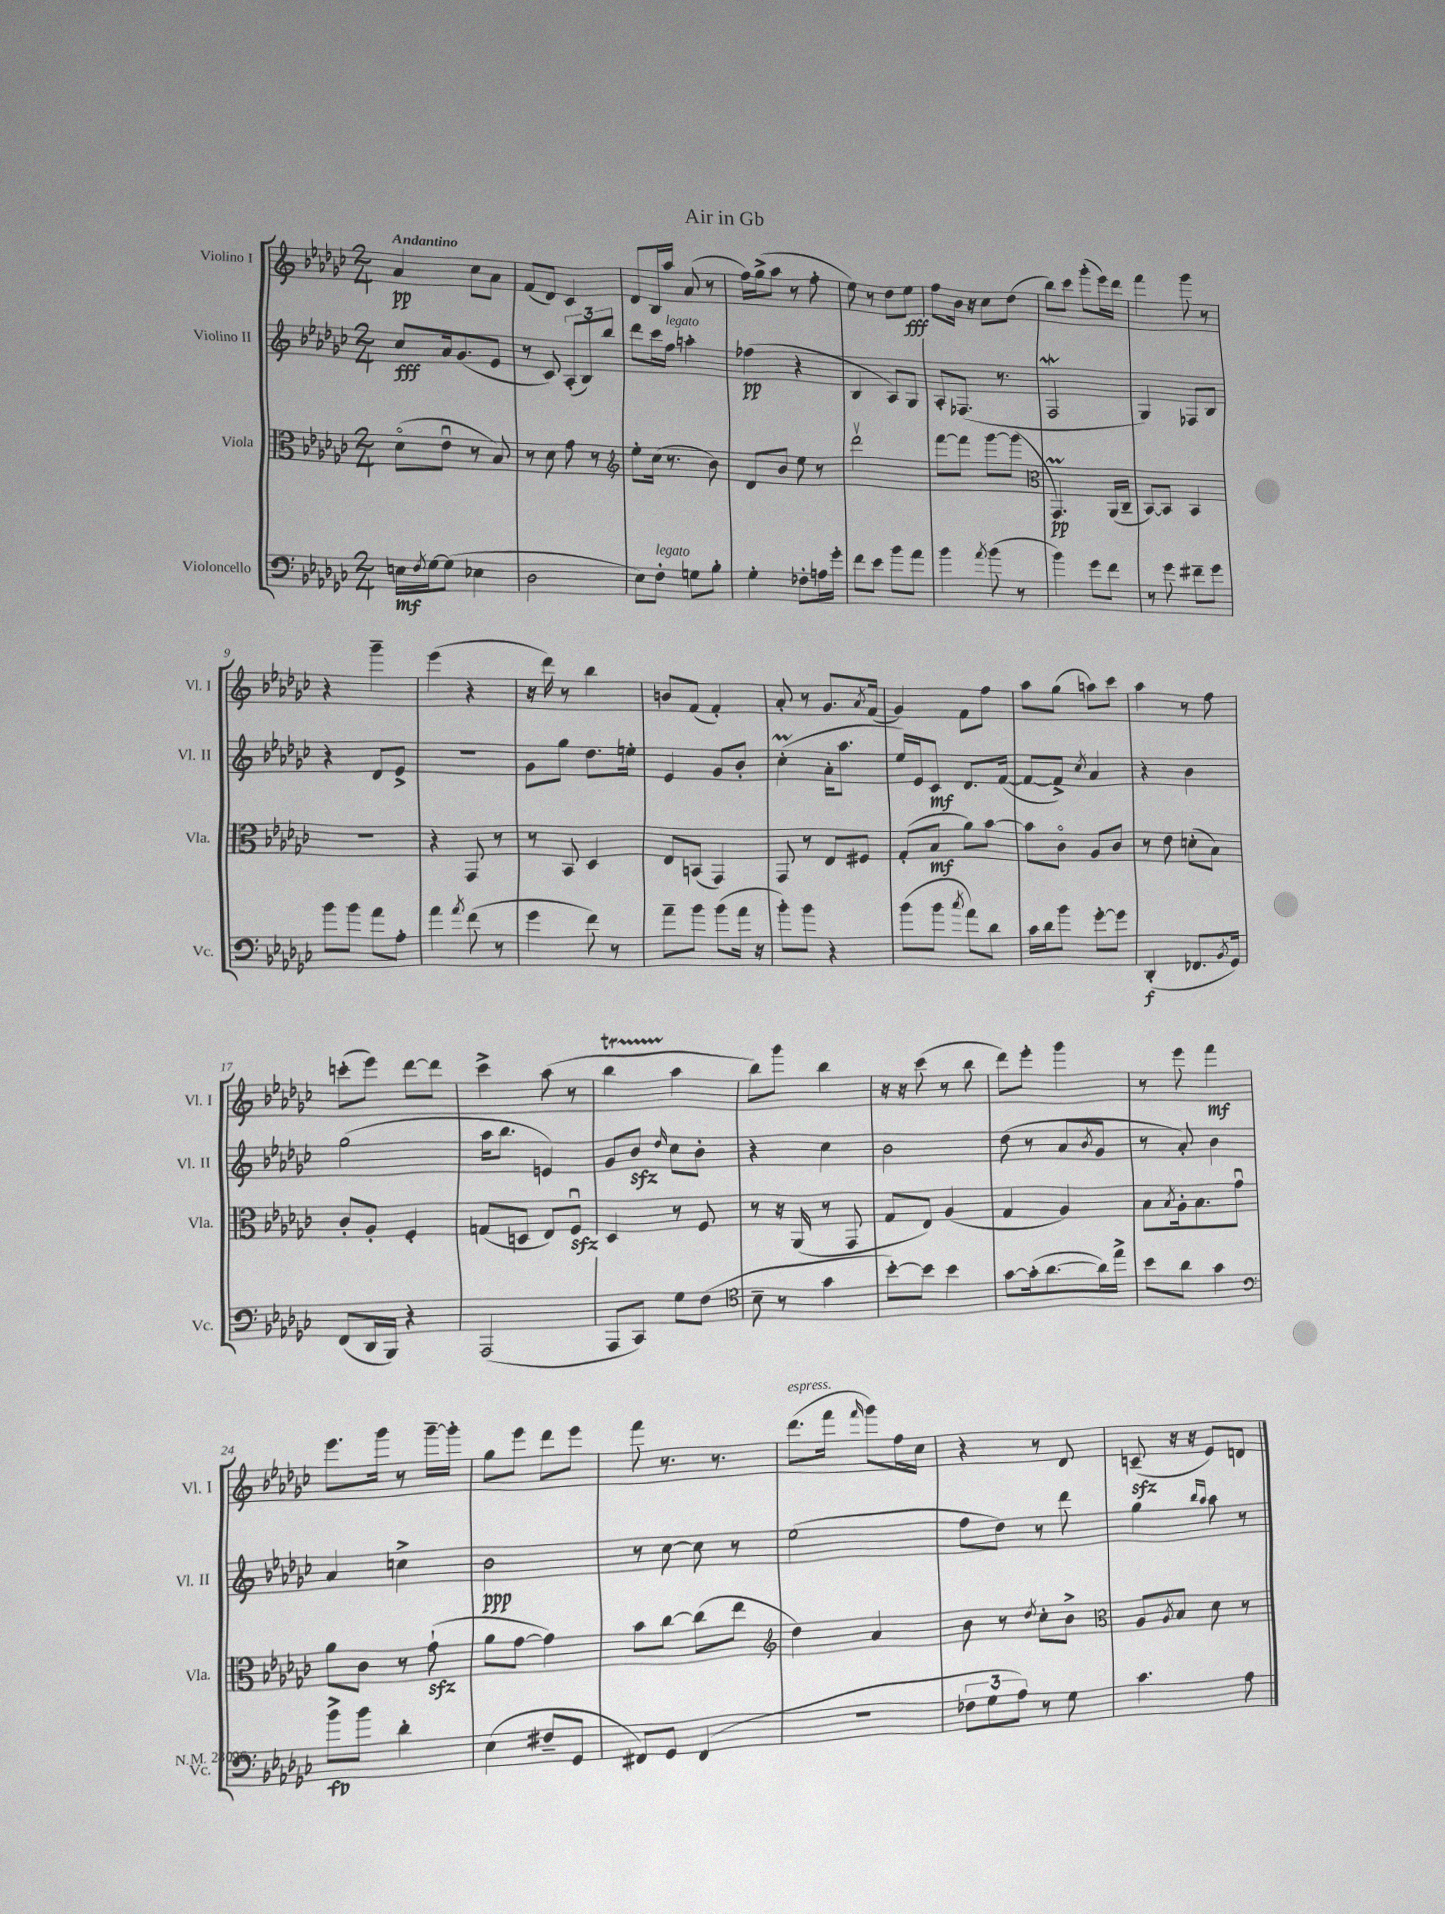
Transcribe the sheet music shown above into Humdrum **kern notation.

**kern	**dynam	**kern	**dynam	**kern	**dynam	**kern	**dynam
*part4	*part4	*part3	*part3	*part2	*part2	*part1	*part1
*staff4	*staff4	*staff3	*staff3	*staff2	*staff2	*staff1	*staff1
*I"Violoncello	*	*I"Viola	*	*I"Violino II	*	*I"Violino I	*
*I'Vc.	*	*I'Vla.	*	*I'Vl. II	*	*I'Vl. I	*
*clefF4	*	*clefC3	*	*clefG2	*	*clefG2	*
*k[b-e-a-d-g-c-]	*	*k[b-e-a-d-g-c-]	*	*k[b-e-a-d-g-c-]	*	*k[b-e-a-d-g-c-]	*
*M2/4	*	*M2/4	*	*M2/4	*	*M2/4	*
=1	=1	=1	=1	=1	=1	=1	=1
!	!	!	!	!	!	!LO:TX:a:B:t=Andantino	!
16En\LL	mf	(8d-\L	.	8cc-/L	fff	4a-/	pp
8qF/	.	.	.	.	.	.	.
[16G-\J	.	.	.	.	.	.	.
(8G-\J]	.	8e-u\J	.	16a-/k	.	.	.
.	.	.	.	(8.g-/	.	.	.
4E-X\	.	8r	.	.	.	8cc-\L	.
.	.	8B-/)	.	8e-/J	.	8a-\J	.
=2	=2	=2	=2	=2	=2	=2	=2
2D-\	.	8r	.	8r	.	(8f/L	.
.	.	8d-\	.	8c-/)	.	8d-/J)	.
.	.	8g-\	.	(12A-'/L	.	4c-/	.
.	.	.	.	12B-/)	.	.	.
.	.	8r	.	.	.	.	.
.	.	.	.	12bb-/J	.	.	.
=3	=3	=3	=3	=3	=3	=3	=3
*	*	*clefG2	*	*	*	*	*
8E-\L)	.	8ee-'\L	.	8ddd-\L	.	8d-/L	.
!LO:TX:a:i:t=legato	!	!	!	!	!	!	!
8F'\J	.	(16cc-\Jk	.	16ccc-\L	.	16B-/L	.
!	!	!	!	!LO:TX:a:i:t=legato	!	!	!
.	.	8.r	.	16ff\JJ	.	16aa-/JJ	.
8Gn\L	.	.	.	4aan'\	.	(8a-/	.
8B-'\J	.	8b-\)	.	.	.	8r	.
=4	=4	=4	=4	=4	=4	=4	=4
4G-'\	.	8d-/L	.	(4ff-X\	pp	16ff\LL)	.
.	.	.	.	.	.	(16gg-^\J	.
.	.	8b-/J	.	.	.	8aa-\J	.
8F-X'\L	.	8ee-\	.	4r	.	8r	.
16An\L	.	8r	.	.	.	8ff'\	.
16g-'\JJ	.	.	.	.	.	.	.
=5	=5	=5	=5	=5	=5	=5	=5
8f\L	.	2ddd-v\	.	4B-/	.	8ee-\)	.
8e-\J	.	.	.	.	.	8r	.
8b-\L	.	.	.	8A-/L)	.	8dd-\L	.
8a-\J	.	.	.	8G-/J	.	8ee-\J	fff
=6	=6	=6	=6	=6	=6	=6	=6
4b-\	.	[8fff\L	.	8A-'/L	.	8ff\L	.
.	.	8fff\J]	.	(8.F-X/J	.	16b-\Jk	.
.	.	.	.	.	.	16r	.
8qa-/	.	.	.	.	.	.	.
(8b-\	.	[8ggg-\L	.	.	.	8cc-\L	.
.	.	.	.	8.r	.	.	.
8r	.	(8ggg-\J]	.	.	.	(8dd-\J	.
=7	=7	=7	=7	=7	=7	=7	=7
*	*	*clefC3	*	*	*	*	*
4b-\)	.	4.GG-M/)	pp	2FW/	.	8bb-\L)	.
.	.	.	.	.	.	8ccc-\J	.
8g-\L	.	.	.	.	.	(8ggg-'\L	.
8f\J	.	(16AA-/LL	.	.	.	16eee-\L)	.
.	.	16C-~/JJ	.	.	.	16ddd-\JJ	.
=8	=8	=8	=8	=8	=8	=8	=8
8r	.	[8BB-/L)	.	4G-/)	.	4fff\	.
8g-\	.	8BB-/J]	.	.	.	.	.
8f#X~\L	.	4BB-/	.	8F-X/L	.	8ggg-\	.
8g-\J	.	.	.	8B-/J	.	8r	.
!!LO:LB:g=z
=9	=9	=9	=9	=9	=9	=9	=9
8b-\L	.	2r	.	4r	.	4r	.
8b-\J	.	.	.	.	.	.	.
8a-\L	.	.	.	8d-/L	.	4ggg-~\	.
8A-'\J	.	.	.	8e-^/J	.	.	.
=10	=10	=10	=10	=10	=10	=10	=10
4a-\	.	4r	.	2r	.	(4eee-\	.
8qa-/	.	.	.	.	.	.	.
(8f\	.	8GG-/	.	.	.	4r	.
8r	.	8r	.	.	.	.	.
=11	=11	=11	=11	=11	=11	=11	=11
4g-\	.	8r	.	8g-\L	.	16r	.
.	.	.	.	.	.	16ddd-\)	.
.	.	8BB-/	.	8gg-\J	.	8r	.
8f\)	.	4D-/	.	8.dd-\L	.	4bb-\	.
8r	.	.	.	.	.	.	.
.	.	.	.	16een'\Jk	.	.	.
=12	=12	=12	=12	=12	=12	=12	=12
8a-~\L	.	8E-/L	.	4e-/	.	8bn/L	.
8b-\J	.	(8BBn/J	.	.	.	(8f/J	.
(8b-\L	.	4GG-/)	.	8g-/L	.	4f'/)	.
16a-\Jk	.	.	.	8b-'/J	.	.	.
16r	.	.	.	.	.	.	.
=13	=13	=13	=13	=13	=13	=13	=13
8b-'\L)	.	8GG-/	.	(4cc-M'\	.	8a-'/	.
8b-\J	.	8r	.	.	.	8r	.
4r	.	8E-/L	.	16a-'\KL	.	8.g-/L	.
.	.	.	.	8.aa-\J	.	.	.
.	.	8F#X/J	.	.	.	.	.
.	.	.	.	.	.	8qa-/	.
.	.	.	.	.	.	(16f/Jk	.
=14	=14	=14	=14	=14	=14	=14	=14
(8b-\L	.	(8G-'/L	.	16ee-/LL)	.	4g-/)	.
.	.	.	.	16e-/J	.	.	.
8b-\J	.	8B-/J	mf	8c-/J	mf	.	.
8qcc-/	.	.	.	.	.	.	.
8a-\L)	.	8a-\L)	.	8.d-/L	.	8f\L	.
8d-\J	.	[8b-\J	.	.	.	8ff\J	.
.	.	.	.	([16f/Jk	.	.	.
=15	=15	=15	=15	=15	=15	=15	=15
16c-\LL	.	8b-\L]	.	8f/L_	.	8aa-\L	.
16d-\J	.	.	.	.	.	.	.
8b-\J	.	8c-\J	.	8f^/J])	.	(8gg-\J	.
.	.	.	.	8qcc-/	.	.	.
[8g-'\L	.	8A-/L	.	4a-/	.	8aan\L)	.
8g-\J]	.	8c-/J	.	.	.	8ccc-\J	.
=16	=16	=16	=16	=16	=16	=16	=16
(4DD-'/	f	8r	.	4r	.	4aa-\	.
.	.	8e-\	.	.	.	.	.
8.FF-X/L	.	(8dn'\L	.	4b-\	.	8r	.
.	.	8B-\J)	.	.	.	8ff\	.
8qBB-/	.	.	.	.	.	.	.
16GG-/Jk)	.	.	.	.	.	.	.
!!LO:LB:g=z
=17	=17	=17	=17	=17	=17	=17	=17
(8FF/L	.	8c-'/L	.	(2gg-\	.	(8cccn'\L	.
16DD-/L	.	8A-'/J	.	.	.	8eee-\J)	.
16BBB-/JJ)	.	.	.	.	.	.	.
4r	.	4F'/	.	.	.	[8ddd-\L	.
.	.	.	.	.	.	8ddd-\J]	.
=18	=18	=18	=18	=18	=18	=18	=18
(2AAA-/	.	(8Gn/L	.	16aa-\KL	.	4ccc-^\	.
.	.	.	.	8.bb-\J	.	.	.
.	.	8Dn/J	.	.	.	.	.
.	.	8E-/L)	.	4en/)	.	(8aa-\	.
.	.	8Fzzu/J	.	.	.	8r	.
=19	=19	=19	=19	=19	=19	=19	=19
8AAA-/L	.	4D-/	.	8g-/L	.	4bb-t\	.
8CC-/J)	.	.	.	8b-zz/J	.	.	.
.	.	.	.	16qqdd-/	.	.	.
8G-\L	.	8r	.	8cc-\L	.	4aa-\	.
(8F\J	.	8F/	.	8b-'\J	.	.	.
=20	=20	=20	=20	=20	=20	=20	=20
*clefC4	*	*	*	*	*	*	*
8B-~\	.	8r	.	4r	.	8bb-\L)	.
8r	.	16r	.	.	.	8ggg-\J	.
.	.	(16AA-/	.	.	.	.	.
4g-\	.	8r	.	4cc-\	.	4bb-\	.
.	.	8GG-/	.	.	.	.	.
=21	=21	=21	=21	=21	=21	=21	=21
[8b-'\L)	.	8G-/L	.	2b-\	.	16r	.
.	.	.	.	.	.	16r	.
8b-\J]	.	8E-/J)	.	.	.	(8ccc-\	.
4b-\	.	(4A-/	.	.	.	8r	.
.	.	.	.	.	.	8bb-\	.
=22	=22	=22	=22	=22	=22	=22	=22
[8g-\L	.	4G-/	.	(8dd-\	.	8ddd-\L)	.
(16g-'\k]	.	.	.	8r	.	8eee-'\J	.
[8.a-\	.	.	.	.	.	.	.
.	.	4A-/)	.	8a-/L	.	4ggg-\	.
.	.	.	.	8qb-/	.	.	.
16a-\L])	.	.	.	8g-/J	.	.	.
16ee-^\JJ	.	.	.	.	.	.	.
=23	=23	=23	=23	=23	=23	=23	=23
8b-\L	.	8B-\L	.	8r	.	8r	.
.	.	8qB-/	.	.	.	.	.
8a-\J	.	16A-'\k	.	8a-'/)	.	8eee-\	.
.	.	8.B-\	.	.	.	.	.
4g-\	.	.	.	4b-\	.	4fff\	mf
.	.	8g-u\J	.	.	.	.	.
!!LO:LB:g=z
=24	=24	=24	=24	=24	=24	=24	=24
*clefF4	*	*	*	*	*	*	*
8b-^\L	fp	8a-\L	.	4a-/	.	8.eee-\L	.
8b-\J	.	8c-\J	.	.	.	.	.
.	.	.	.	.	.	16ggg-\Jk	.
4d-'\	.	8r	.	4ccn^\	.	8r	.
.	.	(8g-zz`\	.	.	.	[16ggg-~\LL	.
.	.	.	.	.	.	16ggg-'\JJ]	.
=25	=25	=25	=25	=25	=25	=25	=25
(4E-\	.	8a-\L	.	2b-\	ppp	8gg-\L	.
.	.	[8g-\J	.	.	.	8eee-\J	.
8F#X~/L	.	4g-\])	.	.	.	8ddd-\L	.
8GG-/J	.	.	.	.	.	8eee-\J	.
=26	=26	=26	=26	=26	=26	=26	=26
8FF#X/L)	.	8b-\L	.	8r	.	8fff\	.
8GG-/J	.	[8cc-\J	.	[8cc-\	.	8.r	.
(4FF#/	.	(8cc-\L]	.	8cc-\]	.	.	.
.	.	.	.	.	.	8.r	.
.	.	8ee-\J	.	8r	.	.	.
=27	=27	=27	=27	=27	=27	=27	=27
*	*	*clefG2	*	*	*	*	*
!	!	!	!	!	!	!LO:TX:a:i:t=espress.	!
2r	.	4dd-\)	.	(2ee-\	.	(8.ddd-\L	.
.	.	.	.	.	.	16fff\Jk	.
.	.	.	.	.	.	16qqfff/	.
.	.	4a-/	.	.	.	8ggg-\L)	.
.	.	.	.	.	.	16ff\L	.
.	.	.	.	.	.	16cc-\JJ	.
=28	=28	=28	=28	=28	=28	=28	=28
12F-X\L	.	8b-\	.	8ff\L	.	4r	.
12G-\	.	.	.	.	.	.	.
.	.	8r	.	8dd-\J)	.	.	.
12A-\J)	.	.	.	.	.	.	.
.	.	8qdd-/	.	.	.	.	.
8r	.	8cc-'\L	.	8r	.	8r	.
8G-\	.	8b-^\J	.	8ddd-\	.	8d-/	.
=29	=29	=29	=29	=29	=29	=29	=29
*	*	*clefC3	*	*	*	*	*
4.c-\	.	8A-/L	.	4gg-\	.	(8cnzz~/	.
.	.	8qA-/	.	.	.	.	.
.	.	8B-/J	.	.	.	16r	.
.	.	.	.	.	.	16r	.
.	.	.	.	16qqbb-/LL	.	.	.
.	.	.	.	16qqaa-/JJ	.	.	.
.	.	8d-\	.	8aa-\	.	8e-/L)	.
8A-\	.	8r	.	8r	.	8dn/J	.
==	==	==	==	==	==	==	==
*-	*-	*-	*-	*-	*-	*-	*-
